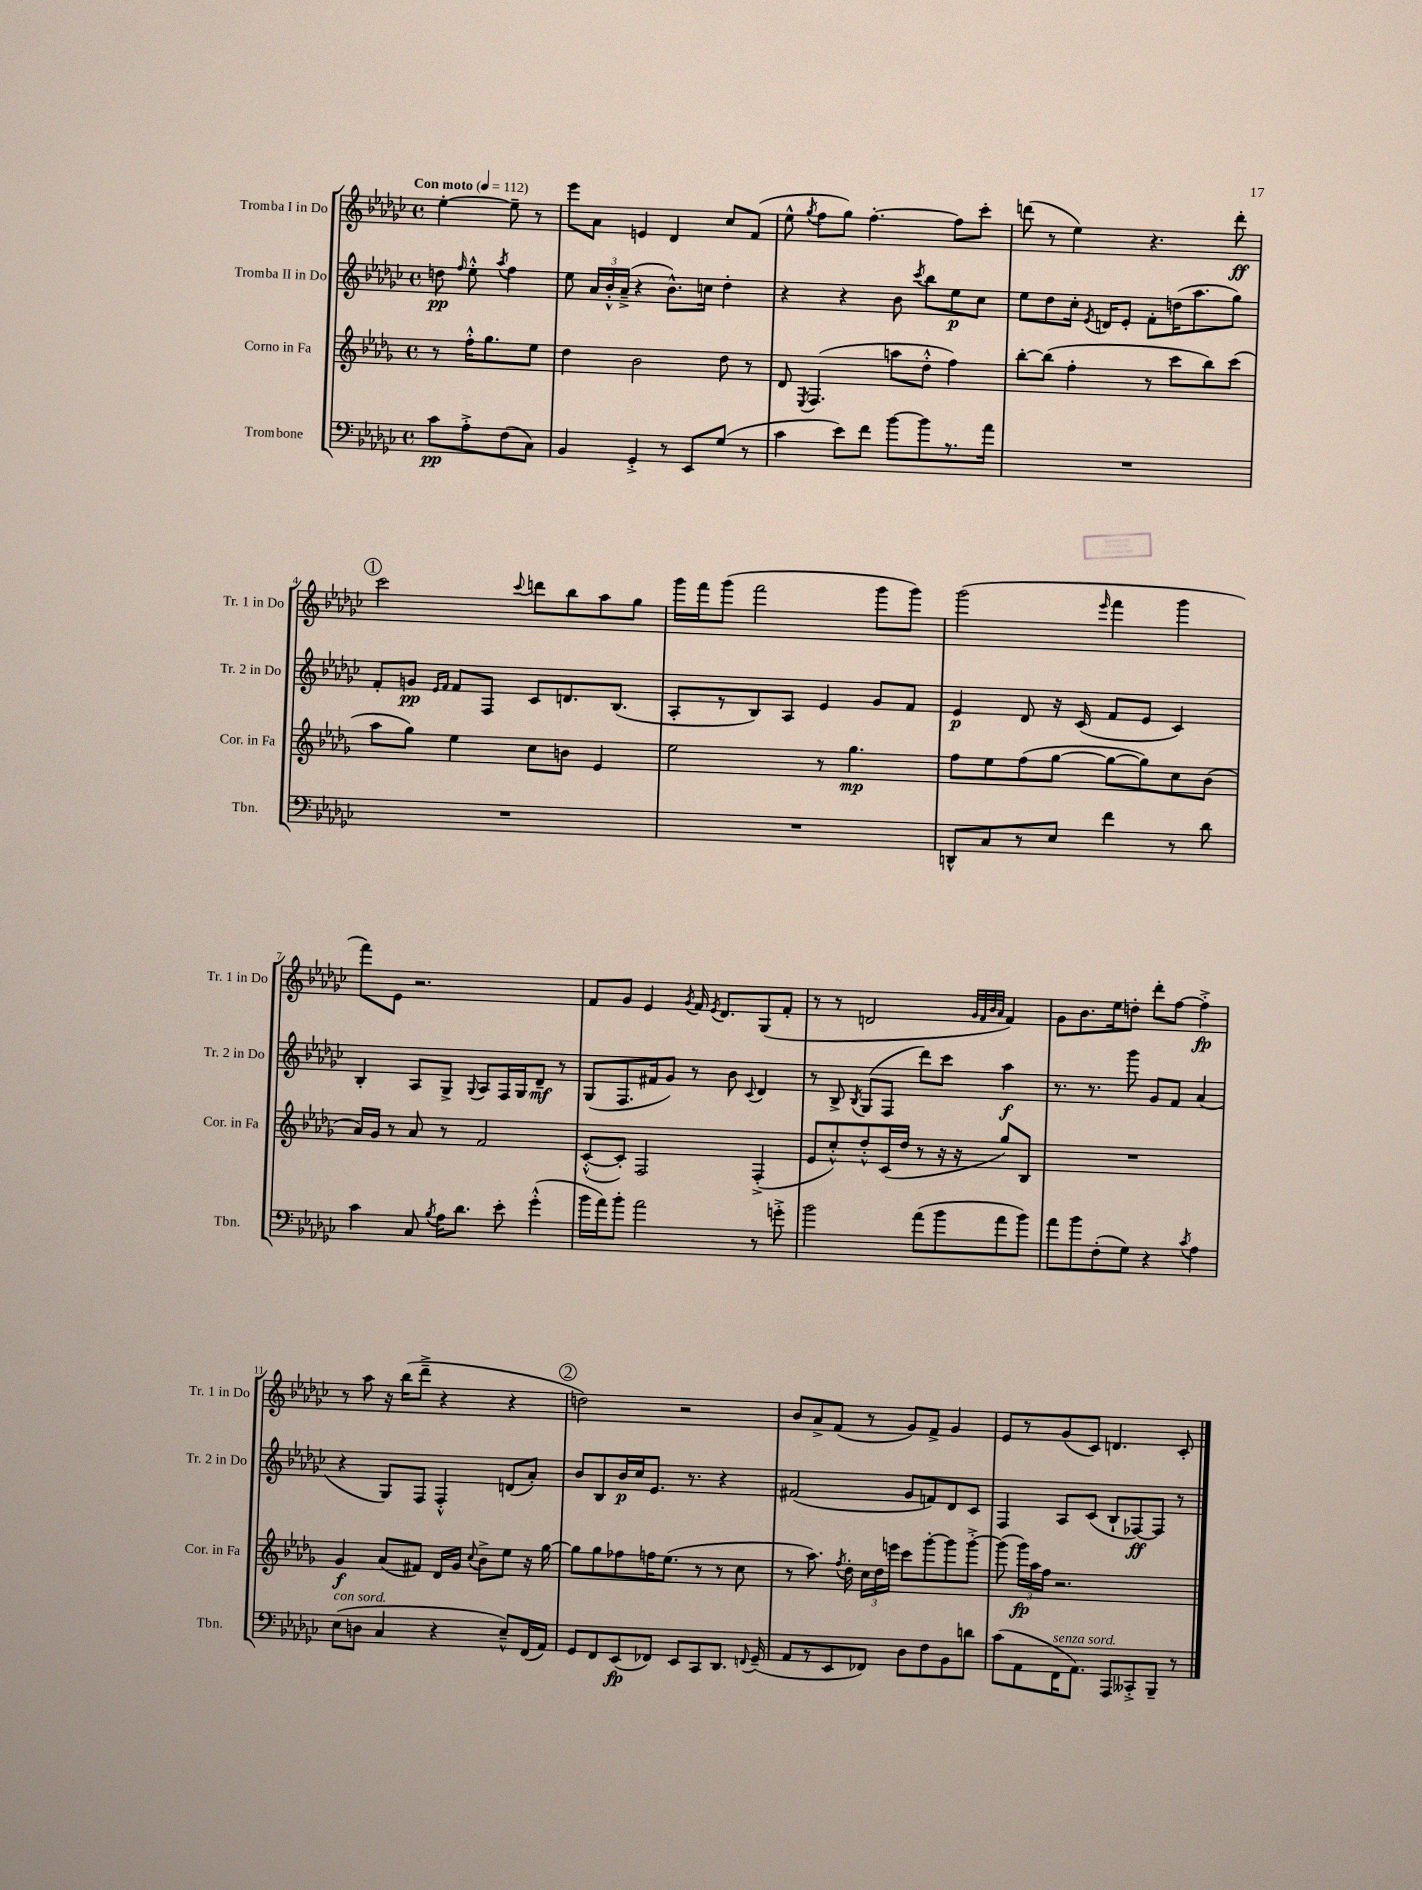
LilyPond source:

<<
\new StaffGroup <<
\new Staff = "s0" \with { instrumentName = "Tromba I in Do" shortInstrumentName = "Tr. 1 in Do" } {
    \clef treble \key ges \major \defaultTimeSignature \time 4/4 \partial 2 \tempo "Con moto" 4 = 112
    \autoBeamOff ees''4~-. ees''8-- r8 |
    ees'''8[ aes'8] e'4 des'4 ces''8[ f'8]( |
    ees''8-^ \acciaccatura { ges''8 } f''8[ ges''8]) f''4.~-. f''8[ ces'''8]-. |
    d'''8( r8 ees''4) r4. d'''8-.\ff |
    \mark \markup { \circle "1" } ces'''2 \appoggiatura { ces'''8 } d'''8[ bes''8 aes''8 ges''8] |
    ges'''16[ f'''16 ges'''8]( f'''2 ges'''8[ ges'''8]) |
    ges'''2( \grace { ees'''16 } f'''4 ges'''4 |
    f'''8[) ees'8] r2. |
    f'8[ ges'8] ees'4 \acciaccatura { ges'8 } f'16 \acciaccatura { ees'8 } des'8.[ ges8( f'8]-. |
    r8 r8 d'2 \grace { ges'32[ f'32 bes'32 aes'32] } f'4) |
    ges'8[ bes'8. ees''16 d''8]-. des'''8[-. f''8]~ f''4-.->\fp |
    r8 aes''8 r16 bes''16[( des'''8]---> r4 r4 |
    \mark \markup { \circle "2" } d''2) r2 |
    bes'8[ aes'8-> f'8]( r8 ges'8[) f'8]-> ges'4 |
    ees'8[ r8 ges'8( ces'8]) d'4. ces'8-. \bar "|." |
}
\new Staff = "s1" \with { instrumentName = "Tromba II in Do" shortInstrumentName = "Tr. 2 in Do" } {
    \clef treble \key ges \major \defaultTimeSignature \time 4/4 \partial 2
    \autoBeamOff d''8\pp \grace { f''16 } ees''8-.-^ \acciaccatura { aes''8 } f''4 |
    ees''8 \tuplet 3/2 { aes'16[ bes'16-.-^ aes'16]--->( } r4 bes'8.[-^) c''16] des''4-. |
    r4 r4 bes'8 \acciaccatura { ces'''8 } bes''8[ ees''8\p ces''8] |
    ees''8[ des''8 ces''16]-. \acciaccatura { ees'8 } d'16[ ees'8]-. f'8[-. d''16( aes''8. ges''8]) |
    \mark \markup { \circle "1" } f'8[-. g'8]\pp \grace { ees'16[ f'16] } f'8[ f8] ces'8[ d'8. bes8.]( |
    aes8[-. r8 bes8) aes8] ees'4 ges'8[ f'8] |
    ees'4\p des'8 r16 ces'16( f'8[ ees'8] ces'4) |
    bes4-. aes8[ ges8]-> \appoggiatura { ges8 } aes8[ f16 ges16 des'8]--\mf r8 |
    ges8[( f8. fis'16 ges'8]) r8 bes'8 \appoggiatura { ces'8 } des'4 |
    r8 bes8-> \acciaccatura { bes8 } ges8[( f8] des'''8[) ces'''8] aes''4\f |
    r8. r8. ges'''8 ges'8[ f'8] aes'4( |
    r4 ges8[) f8] f4-.-^ d'8[( aes'8]-.) |
    \mark \markup { \circle "2" } bes'8[ bes8 bes'16\p ces''16 ees'8.] r8. r4 |
    fis'2( ges'8[ f'8) des'8 ces'8] |
    f4 aes8[ ces'8]( bes8[-! fes8~\ff) fes8] r8 \bar "|." |
}
\new Staff = "s2" \with { instrumentName = "Corno in Fa" shortInstrumentName = "Cor. in Fa" } {
    \clef treble \key des \major \defaultTimeSignature \time 4/4 \partial 2
    \autoBeamOff r8 f''16[-.-^ ges''8. ees''8] |
    des''4 bes'2 des''8 r8 |
    des'8 \acciaccatura { ees8 } f4.( a''8[ des''8]-.-^ f''4) |
    bes''8[~-. bes''8]( f''4-. r8 c'''8[ bes''8) c'''8]( |
    \mark \markup { \circle "1" } aes''8[ ges''8]) ees''4 c''8[ b'8] ees'4 |
    ees''2 r8 ges''4.\mp |
    f''8[ ees''8 f''8( ges''8]~ ges''8[~ ges''8) c''8 bes'8]( |
    aes'16[) ges'16] r8 aes'8 r8 f'2 |
    c'8[~-.-^( c'8]-.) f2 f4-.->( |
    ees'8[ c''8-.-^) des''8-.-^ c'16( des''16] r8 r16 r16 ges''8[) bes8] |
    R1 |
    ges'4\f aes'8[( fis'8]) des'16[ ges'16] \appoggiatura { c''8 } bes'8[-> ees''8] r16 ges''16~ |
    \mark \markup { \circle "2" } ges''8[ ges''8 fes''8 f''16 ees''8.]( r8 r8 c''8 |
    r8 aes''8.) \acciaccatura { f''8 } des''16-. \tuplet 3/2 { c''16[ des''16 e'''16] } c'''8[ ges'''8~-. ges'''8 ges'''8]~-.-> |
    ges'''8( \tuplet 3/2 { ges'''16[\fp) aes''16 f''16] } r2. \bar "|." |
}
\new Staff = "s3" \with { instrumentName = "Trombone" shortInstrumentName = "Tbn." } {
    \clef bass \key ges \major \defaultTimeSignature \time 4/4 \partial 2
    \autoBeamOff ces'8[\pp aes8-.-> f8( ces8]) |
    bes,4 ges,4-.-> r8 ees,8[ ges8]( r8 |
    ces'4 ees'8[) f'8] bes'8[~ bes'8 r8. aes'16] |
    R1 |
    \mark \markup { \circle "1" } R1 |
    R1 |
    d,8[-^ ces8 r8 ees8] f'4 r8 des'8 |
    ces'4 ces8 \acciaccatura { bes8 } aes16[ des'8.] ees'8-. ges'4-.-^( |
    bes'16[ aes'16) bes'8]-. aes'2 r8 g'8-.-> |
    bes'2 aes'8[( bes'8 aes'8 bes'8]) |
    aes'8[ bes'8 f8-.( ges8]) r4 \acciaccatura { ces'8 } aes4 |
    ees8[^\markup { \italic "con sord." }( d8] ces4 r4 ees8[---^) f,16( aes,16]) |
    \mark \markup { \circle "2" } ges,8[ f,8 ees,8\fp( fes,8]) ees,8[ ces,8 des,8.] \appoggiatura { f,8 } ges,16--( |
    aes,8[ r8 ees,8 fes,8]) des8[ f8 bes,8 d'8] |
    ces'8[( aes,8 f,16^\markup { \italic "senza sord." } aes,8.]) aes,,8[ ceses,8-.-> bes,,8]-- r8 \bar "|." |
}
>>
>>
